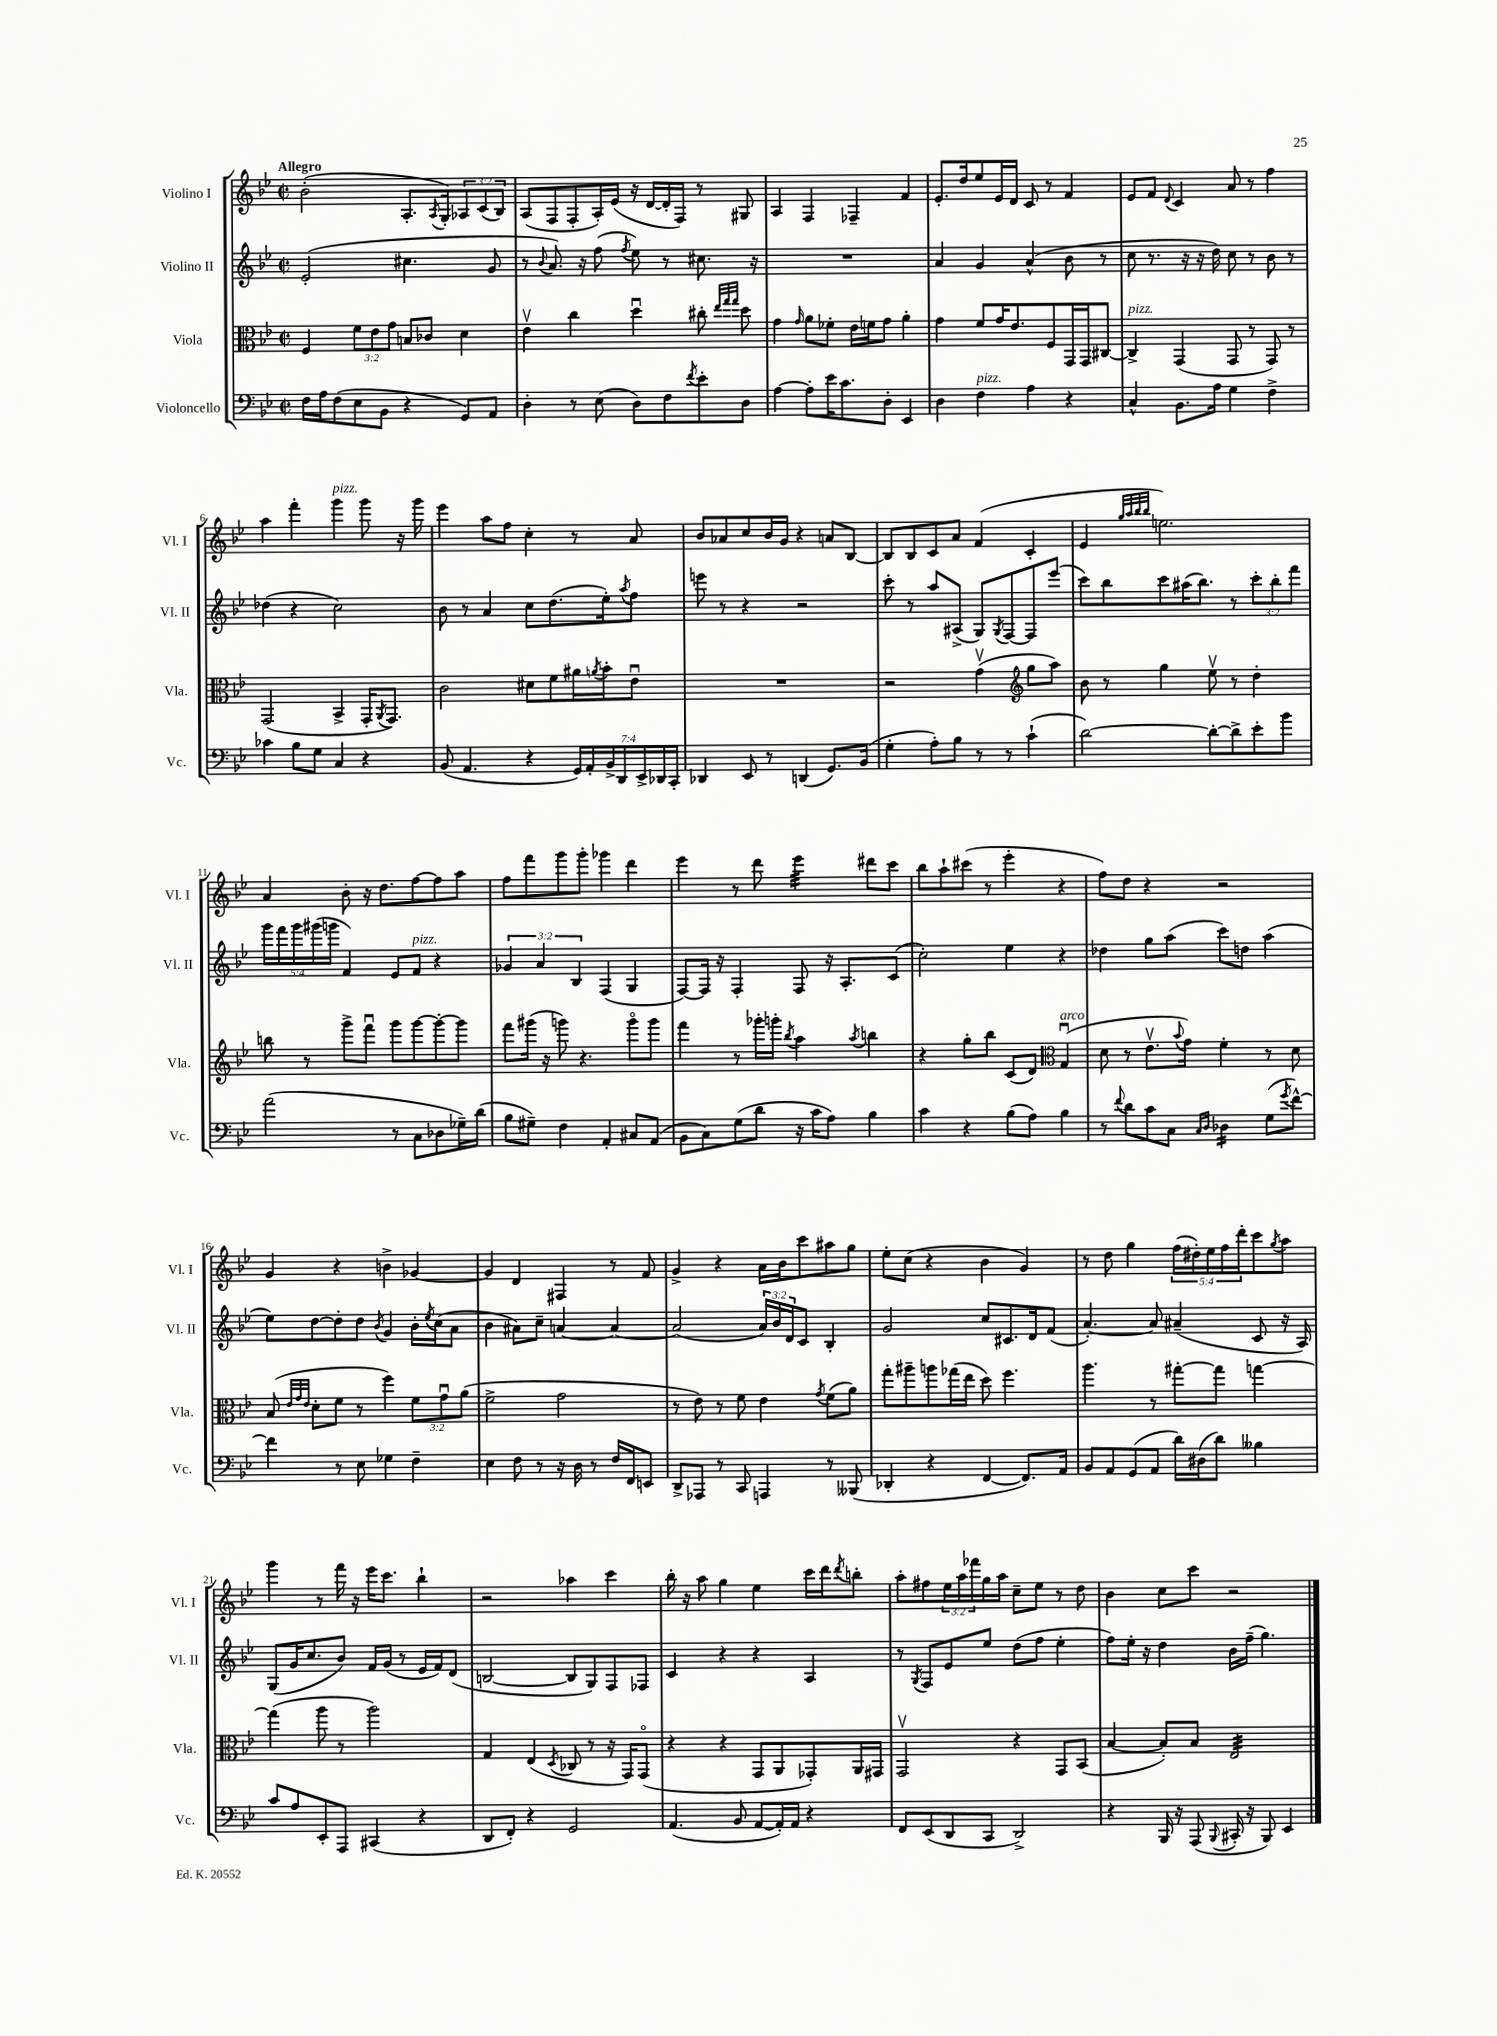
<<
\new StaffGroup <<
\new Staff = "s0" \with { instrumentName = "Violino I" shortInstrumentName = "Vl. I" } {
    \clef treble \key bes \major \defaultTimeSignature \time 2/2 \override Staff.TupletNumber.text = #tuplet-number::calc-fraction-text \tempo "Allegro"
    bes'2-.( a8.-. \acciaccatura { a8 } g16-.) \tuplet 3/2 { aes8 c'8( bes8) } |
    a8( f8 f8-. a16-.) ees'16( r16 d'16~ d'16-. f16) r8 gis8 |
    a4 f4 fes4-- f'4 |
    ees'8.-. d''16 ees''8 ees'16 d'16 c'8 r8 f'4 |
    ees'8 f'8 \appoggiatura { d'8 } c'4 a'8 r8 f''4 |
    a''4 f'''4-. g'''4^\markup { \italic "pizz." } g'''8 r16 g'''16 |
    ees'''4 a''8 f''8 c''4-. r8 a'8 |
    bes'8 aes'8 c''8 bes'16 g'16 r4 a'8 bes8~ |
    bes8 bes8 c'8 a'8 f'4( c'4-. |
    ees'4 \grace { g''32 a''32 bes''32 bes''32 } e''2.) |
    a'4 bes'8-. r16 d''8. f''8~ f''8 a''8 |
    f''8 f'''8 g'''8 g'''8-. ges'''4 d'''4 |
    ees'''4 r8 d'''8 ees'''4:32 dis'''8 c'''8 |
    bes''8 a''8-! cis'''8( r8 ees'''4-. r4 |
    f''8) d''8 r4 r2 |
    g'4 r4 b'4-> ges'4~ |
    ges'4 d'4 fis4 r8 f'8 |
    g'4-> r4 a'16 bes'16 c'''8 ais''8 g''8 |
    ees''8-. c''8( r4 bes'4 g'4) |
    r8 d''8 g''4 \tuplet 5/4 { f''16( dis''16-.) ees''16 f''16 d'''16-. } c'''8 \acciaccatura { g''8 } a''8 |
    g'''4 r8 f'''16 r16 ees'''16 c'''8. bes''4-! |
    r2 aes''4 c'''4 |
    bes''16-. r16 a''8 g''4 ees''4 c'''16 d'''16 \acciaccatura { d'''8 } b''8-. |
    a''8-. fis''8 \tuplet 3/2 { ees''16 a''16 fes'''16 } g''16 a''16 c''8-- ees''8 r8 d''8 |
    bes'4 c''8 c'''8 r2 \bar "|." |
}
\new Staff = "s1" \with { instrumentName = "Violino II" shortInstrumentName = "Vl. II" } {
    \clef treble \key bes \major \defaultTimeSignature \time 2/2 \override Staff.TupletNumber.text = #tuplet-number::calc-fraction-text
    ees'2-.( cis''4. g'8 |
    r8 \appoggiatura { bes'8 } a'8.) r16 f''8( \acciaccatura { f''8 } ees''8) r8 cis''8. r16 |
    R1 |
    a'4 g'4 a'4-^( bes'8 r8 |
    c''8 r8. r16 r16 d''16) c''8 r8 bes'8 r8 |
    des''4( r4 c''2) |
    bes'8 r8 a'4 c''8 d''8.( ees''16-.) \acciaccatura { a''8 } f''8 |
    e'''8 r8 r4 r2 |
    c'''8-. r8 a''8 ais8->( g8) \acciaccatura { g8 } f8~ f8 ees'''8( |
    c'''8) bes''8 c'''8 ais''16( bes''8.) r8 \tuplet 3/2 { c'''8-. bes''8-. f'''8 } |
    \tuplet 5/4 { g'''16 f'''16 g'''16 gis'''16( g'''16 } f'4) ees'8 f'8^\markup { \italic "pizz." } r4 |
    \tuplet 3/2 { ges'4 a'4 bes4 } f4( g4 |
    f8~) f16 r16 f4-. f8 r16 a8.-. c'8( |
    c''2-.) ees''4 r4 |
    des''4 g''8 a''8( c'''8) d''8 a''4( |
    ees''8) d''8~ d''8-. d''8 \acciaccatura { bes'8 } g'4 bes'16-. \acciaccatura { ees''8 } c''16( a'8 |
    bes'4 ais'8) c''8-- a'4~ a'4~ |
    a'2( \tuplet 3/2 { a'16) bes'16 d'16 } c'8 bes4-. |
    g'2 c''8 cis'8. d'16 f'8( |
    a'4.~-.) a'8 ais'4--( c'8 r16 a16) |
    g8( g'16 c''8. bes'8) f'16 g'16( r8 ees'16 f'16) d'8( |
    b2~ b8 g8) f8 fes8 |
    c'4 r4 r4 a4 |
    r8 \acciaccatura { g8 } f8 ees'8 ees''8 d''8( f''8 ees''4-. |
    f''8) ees''16-. r16 d''4 bes'16 f''16--( g''4.) \bar "|." |
}
\new Staff = "s2" \with { instrumentName = "Viola" shortInstrumentName = "Vla." } {
    \clef alto \key bes \major \defaultTimeSignature \time 2/2 \override Staff.TupletNumber.text = #tuplet-number::calc-fraction-text
    f4 \tuplet 3/2 { f'8 ees'8 g'8 } b8 ces'8 d'4 |
    ees'4\upbow c''4 d''4\downbow cis''8-. \grace { ees''32 g''32 g''32 } d''8 |
    g'4 \grace { g'16 } a'8 fes'8-. ees'16 f'16 g'8 a'4-. |
    g'4 f'8 g'16 ees'8. f8 g,16 g,16 cis8~ |
    cis4->^\markup { \italic "pizz." } g,4( g,8 r8 g,8) r8 |
    g,2( bes,4-> g,16-. \acciaccatura { a,8 } g,8.) |
    c'2 dis'8 f'8 ais'16 \acciaccatura { a'8 } bes'16-. ees'8\downbow |
    R1 |
    r2 g'4\upbow( \clef treble g''8 a''8) |
    bes'8 r8 g''4 ees''8\upbow r8 d''4-. |
    b''8 r8 g'''8-> f'''8\downbow g'''8 g'''8~ g'''8~-. g'''8 |
    f'''8 gis'''16( r16 g'''8) r4. g'''8\flageolet g'''8 |
    f'''4 r8 ges'''16-. g'''16-. \acciaccatura { bes''8 } a''4 \acciaccatura { a''8 } b''4 |
    r4 g''8-. bes''8 c'8( d'8) \clef alto g4\downbow^\markup { \italic "arco" }( |
    d'8 r8 ees'8.\upbow \appoggiatura { bes'8 } g'16) f'4-. r8 d'8 |
    bes8( \grace { ees'32 g'32 ees'32 } d'8-. f'8 r8 f''4) \tuplet 3/2 { f'8 g'8\downbow a'8( } |
    f'2-> g'2 |
    r8 ees'8) r8 f'8 ees'4 \acciaccatura { g'8 } f'8( a'8) |
    g''8-. ais''8-- a''8 ges''16( ees''16 d''8) f''4. |
    a''4. r8 gis''8~-. gis''8 g''4~ |
    g''4( a''8 r8 a''2) |
    g4 ees4( \acciaccatura { d8 } ces8 r8 r16 g,16) g,8\flageolet( |
    r4 r4 g,8 a,8 ges,8-.) a,16 gis,16 |
    g,2\upbow r4 g,8 bes,8( |
    bes4~ bes8-.) bes8 ees2:32 \bar "|." |
}
\new Staff = "s3" \with { instrumentName = "Violoncello" shortInstrumentName = "Vc." } {
    \clef bass \key bes \major \defaultTimeSignature \time 2/2 \override Staff.TupletNumber.text = #tuplet-number::calc-fraction-text
    f16 a16 f8( ees8 bes,8 r4 g,8) a,8 |
    d4-. r8 ees8( d8) f8 \acciaccatura { f'8 } ees'8-. d8 |
    a4~ a8-. ees'16 c'8. d8-. ees,4 |
    d4 f4^\markup { \italic "pizz." } a4 r4 |
    c4-^ bes,8. a16 g4 f4-> |
    ces'4 bes8 g8 c4 r4 |
    bes,8( a,4. r4 \tuplet 7/4 { g,16) a,16-. bes,16-> d,16 ees,16-> des,16 c,16-. } |
    des,4 ees,8 r8 d,4( g,8.) bes,16( |
    g4-. a8-.) bes8 r8 r8 c'4-!( |
    d'2~) d'8~-. d'8-> ees'8-. bes'8 |
    a'2( r8 c8 des8 ges16--) d'16( |
    bes8 gis8--) f4 a,4-. cis8 a,8( |
    bes,8 c8) g8( d'8 r16 c'16 a8) bes4 |
    c'4 r4 bes8( a8) bes4 |
    r8 \appoggiatura { f'8 } d'8 c'8 c8 \grace { c16 d16 } des4:16 g8( \acciaccatura { g'8 } f'8~-^) |
    f'4 r8 ees8 ges4 f4-- |
    ees4 f8 r8 r16 d16 r8 f16 f,16 e,8 |
    d,8-> aes,,8 r8 c,8 a,,4 r8 beses,,8( |
    des,4-. r4 f,4~ f,8.) a,16 |
    bes,8 a,8 g,8( a,8 d'16) dis16( d'8) beses4 |
    c'8 a8 ees,8-. a,,8 cis,4( r4 |
    d,8 f,8-.) r4 g,2 |
    a,4.( bes,8 a,8~ a,16-.) a,16 r4 |
    f,8 ees,8( d,8 c,8 d,2->) |
    r4 bes,,16 r16 a,,8( \appoggiatura { bes,,8 } cis,16-. r16 bes,,8) ees,4 \bar "|." |
}
>>
>>
